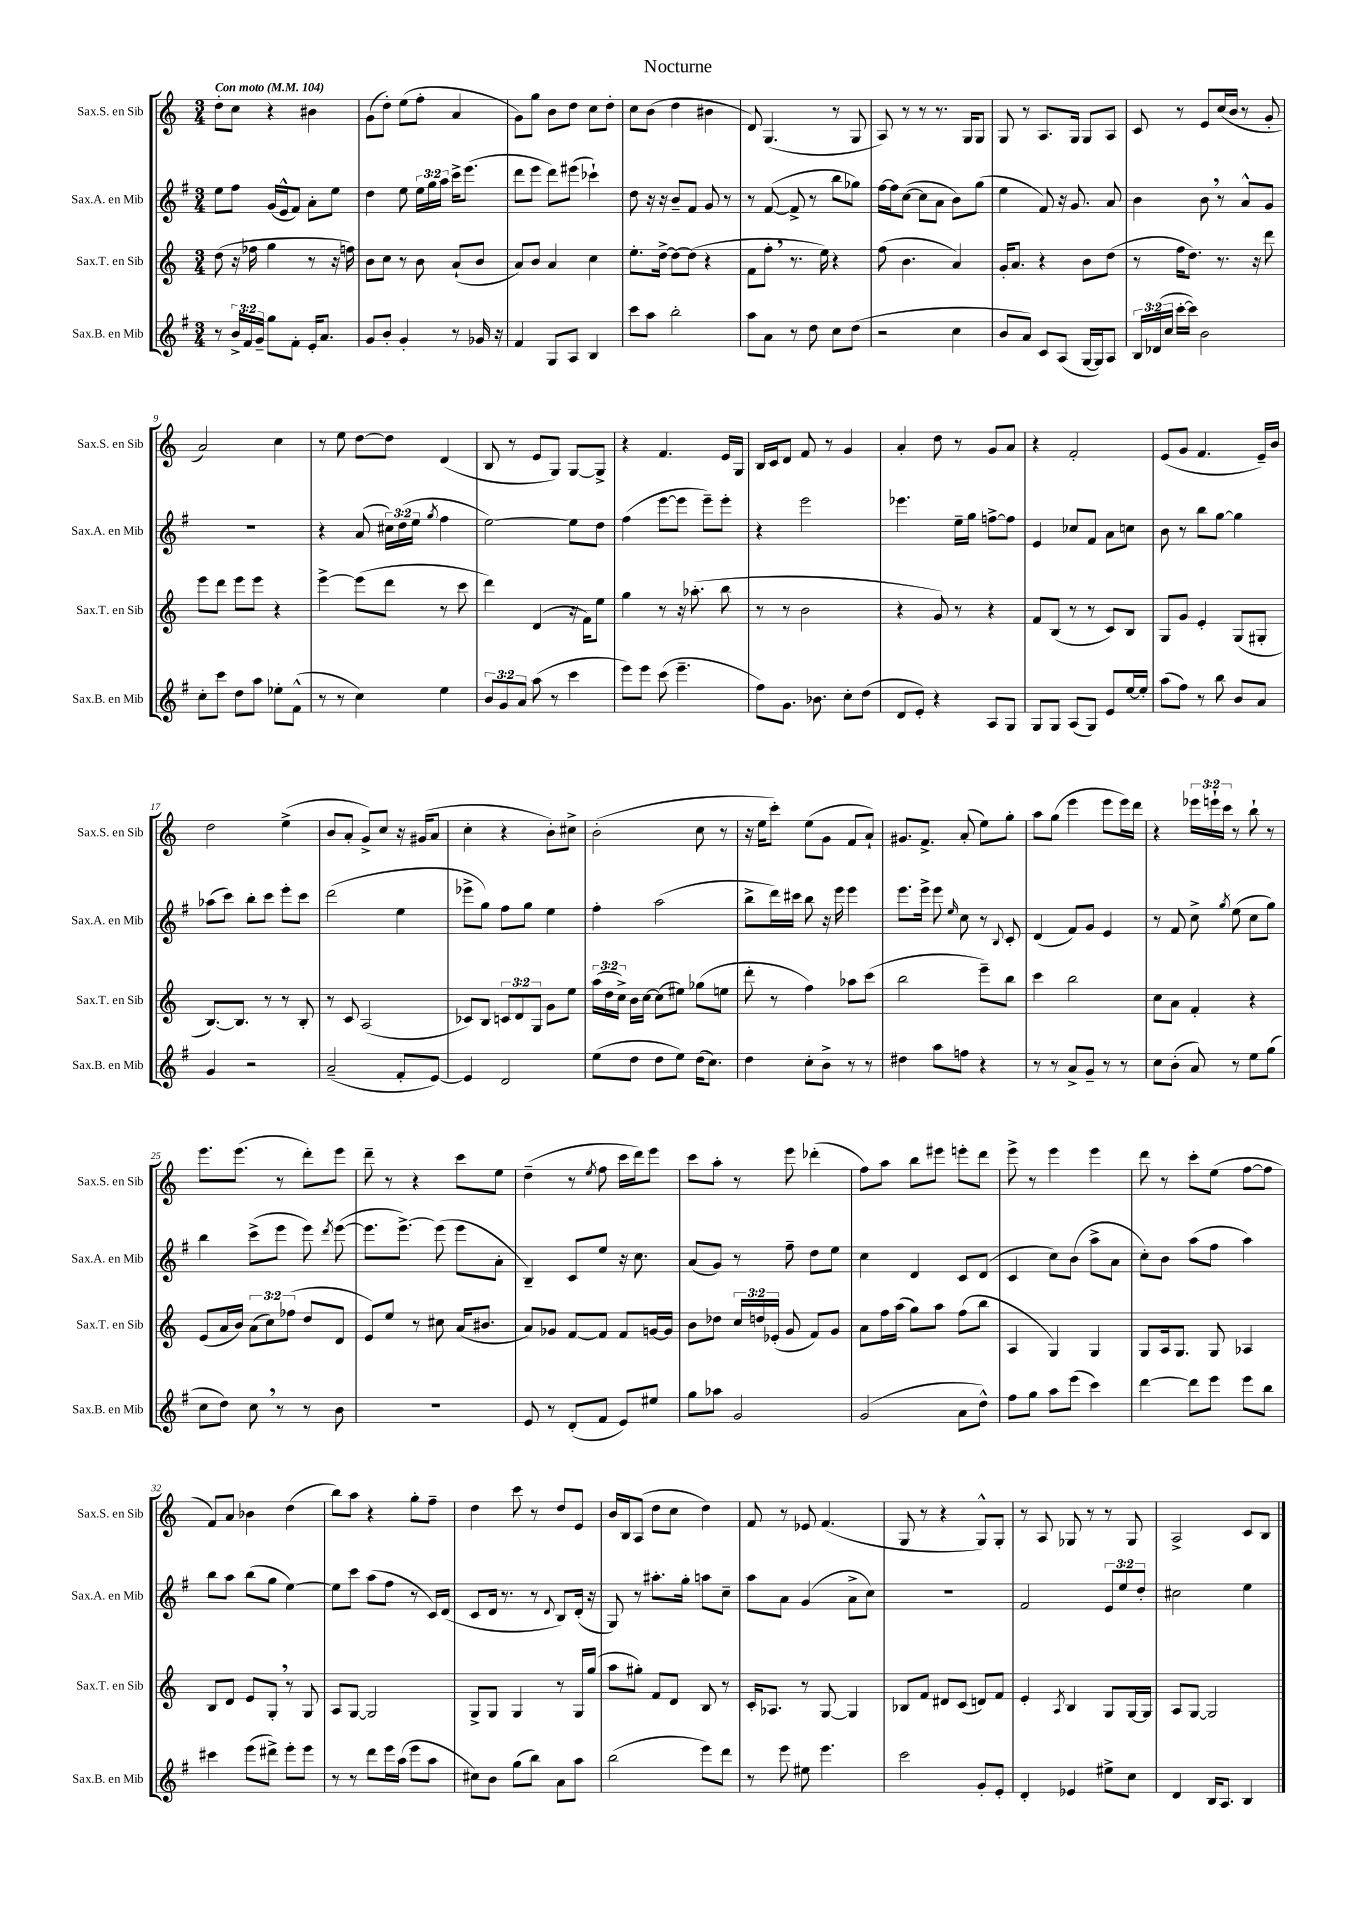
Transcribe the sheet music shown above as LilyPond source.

\header { title = "Nocturne" }
<<
\new StaffGroup <<
\new Staff = "s0" \with { instrumentName = "Sax.S. en Sib" shortInstrumentName = "Sax.S. en Sib" } {
    \clef treble \key c \major \numericTimeSignature \time 3/4 \override Staff.TupletNumber.text = #tuplet-number::calc-fraction-text \tempo "Con moto" 4 = 104
    \autoBeamOff d''8[-. c''8] r4 bis'4 |
    g'8[( d''8]-.) e''8[( f''8]-. a'4 |
    g'8[) g''8] b'8[ d''8] c''8[ d''8]-. |
    c''8[ b'8]( d''4 bis'4 |
    d'8) g4.( r8 g8 |
    a8) r8 r8 r8. g16[ g8] |
    g8 r8 a8.[ g16] g8[ a8] |
    c'8 r8 e'8[ c''16( b'16] r8 g'8-. |
    a'2) c''4 |
    r8 e''8 d''8[~ d''8] d'4( |
    b8 r8 e'8[ g8]) g8[~ g8]-> |
    r4 f'4. e'16[ g16] |
    b16[ c'16 d'8] f'8 r8 g'4 |
    a'4-. d''8 r8 g'8[ a'8] |
    r4 f'2-. |
    e'8[( g'8] f'4. e'16[--) b'16] |
    d''2 e''4->( |
    b'8[ a'8]-. g'8[->) c''8] r16 gis'16[( a'8] |
    c''4-. r4 b'8[-.) cis''8]-> |
    b'2-.( c''8 r8 |
    r16 e''16[ c'''8]-.) e''8[( g'8] f'8[ a'8]-!) |
    gis'8.[ f'8.]-> a'8-.( e''8[) g''8]-. |
    a''8[ g''8]( e'''4 e'''8[ e'''16) d'''16] |
    r4 \tuplet 3/2 { ees'''16[ e'''16-! c'''16] } r8 b''8-! r8 |
    e'''8.[ e'''8.]( r8 d'''8[-.) e'''8] |
    d'''8-- r8 r4 c'''8[ e''8] |
    d''4--( r8 \acciaccatura { e''8 } f''8 c'''16[ d'''16) e'''8] |
    c'''8[ a''8]-. r8 e'''8 des'''4-.( |
    f''8[) a''8] b''8[ eis'''8] e'''8[-. d'''8] |
    e'''8-> r8 e'''4 e'''4 |
    d'''8 r8 c'''8[-. e''8]( f''8[~ f''8] |
    f'8[) a'8] bes'4 d''4( |
    b''8[) a''8] r4 g''8[-. f''8]-- |
    d''4 c'''8 r8 d''8[ e'8] |
    b'16[ b16 a8]( d''8[ c''8] d''4) |
    f'8 r8 ees'8 f'4.( |
    g8 r8 r4 g8[-^) g8]-. |
    r8 a8 ges8 r8 r8 ges8 |
    a2-> c'8[ b8] \bar "|." |
}
\new Staff = "s1" \with { instrumentName = "Sax.A. en Mib" shortInstrumentName = "Sax.A. en Mib" } {
    \clef treble \key g \major \numericTimeSignature \time 3/4 \override Staff.TupletNumber.text = #tuplet-number::calc-fraction-text
    \autoBeamOff e''8[ fis''8] g'16[( e'16-^ fis'8]) a'8[-. e''8] |
    d''4 e''8 \tuplet 3/2 { e''16[ g''16 a''16] } c'''16[-> e'''8.]( |
    d'''8[ e'''8] d'''8[) eis'''8]( ces'''4-!) |
    d''8 r16 r16 b'8[-- fis'8] g'8 r8 |
    r8 fis'8~( fis'8-> r8 b''8[ ges''8]) |
    fis''16[~ fis''16 c''8]~( c''8[ a'8] b'8[) g''8]( |
    e''4 fis'8) r16 g'8. a'8 |
    b'4 b'8 \breathe r8 a'8[-^ g'8] |
    R2. |
    r4 a'8( \tuplet 3/2 { cis''16[) d''16( e''16] } \acciaccatura { g''8 } fis''4 |
    e''2~) e''8[ d''8] |
    fis''4( e'''8[~ e'''8] e'''8[--) e'''8]-. |
    r4 e'''2 |
    ees'''4. e''16[-- g''16] f''8[~-> f''8] |
    e'4 ces''8[ fis'8] a'8[ c''8] |
    b'8 r8 b''8[ g''8]~ g''4 |
    aes''8[( c'''8]) b''8[-. c'''8] e'''8[-. c'''8] |
    d'''2( e''4 |
    ees'''8[-> g''8]) fis''8[ g''8] e''4 |
    fis''4-. a''2( |
    b''8[-> d'''16) cis'''16] b''8 r16 e'''16 e'''4 |
    e'''8.[ e'''16]-> e'''8 \grace { e''16 } c''8 r8 \appoggiatura { b8 } c'8-. |
    d'4( fis'8[) g'8] e'4 |
    r8 fis'8 c''8-> \acciaccatura { g''8 } e''8( c''8[ g''8]) |
    b''4 c'''8[->( e'''8] e'''8) \acciaccatura { d'''8 } e'''8~( |
    e'''8.[ e'''8.]~->) e'''8( e'''8[ a'8]-. |
    b4--) c'8[ e''8] r16 c''8. |
    a'8[( g'8]) r8 fis''8-- d''8[ e''8] |
    c''4 d'4 c'8[ d'8]( |
    c'4 c''8[) b'8]( a''8[-> a'8] |
    c''8[-.) b'8] a''8[( fis''8] a''4) |
    b''8[ a''8] b''8[( g''8] e''4~) |
    e''8[ c'''8] a''8[( fis''8] r8 c'16[) d'16]( |
    c'8[ d'16] r8. r8 \appoggiatura { d'8 } b8[) d'16]-.( r16 |
    g8) r8 ais''8.[-. g''16]-. a''8[ c''8]-- |
    a''8[ a'8] g'4( a'8[-> c''8]) |
    r2. |
    fis'2 \tuplet 3/2 { e'8[ e''8 d''8]-. } |
    cis''2 e''4 \bar "|." |
}
\new Staff = "s2" \with { instrumentName = "Sax.T. en Sib" shortInstrumentName = "Sax.T. en Sib" } {
    \clef treble \key c \major \numericTimeSignature \time 3/4 \override Staff.TupletNumber.text = #tuplet-number::calc-fraction-text
    \autoBeamOff d''8( r16 fes''16 g''4 r8 r16 f''16) |
    b'8[ c''8] r8 b'8 a'8[-!( b'8] |
    a'8[) b'8] a'4 c''4 |
    e''8.[-. d''16]~-> d''8[~ d''8]( r4 |
    f'8[ f''8]-. \breathe r8. e''16) r4 |
    f''8( b'4. a'4) |
    g'16[-. a'8.] r4 b'8[ d''8]( |
    r8 f''16[ d''8.]) r8. r16 d'''8 |
    e'''8[ d'''8] e'''8[ e'''8] r4 |
    e'''4~-> e'''8[( d'''8] r8 c'''8 |
    d'''4) d'4( r16 f'16[) e''8] |
    g''4 r8 r16 aes''8.-.( b''8 |
    r8 r8 b'2 |
    r4 g'8) r8 r4 |
    f'8[ b8]( r8 r8 c'8[) b8] |
    g8[ g'8] e'4-. g8[( gis8]-. |
    b8.[~) b8.] r8 r8 b8-. |
    r8 c'8 a2( |
    ces'8[) b8] \tuplet 3/2 { c'8[ d'8 g8] } g'8[ e''8] |
    \tuplet 3/2 { a''16[( d''16 c''16]->) } b'16[ c''16]~ c''8[( eis''8]) ges''8[( e''8] |
    d'''8-. r8 f''4) aes''8[ c'''8]( |
    b''2 e'''8[--) b''8] |
    c'''4 b''2 |
    c''8[ a'8] f'4-. r4 |
    e'8[( a'16 b'16]) \tuplet 3/2 { a'8[( c''8) fes''8]( } d''8[ d'8] |
    e'8[) e''8] r8 cis''8 a'16[( bis'8.] |
    a'8[) ges'8] f'8[~ f'8] f'8[ g'16~ g'16] |
    b'8[ des''8] \tuplet 3/2 { c''16[ d''16 ees'16]-.( } g'8 f'8[) g'8] |
    a'8[ f''16 a''16]( g''8[) a''8] f''8[( b''8] |
    a4 g4) g4 |
    g8[ a16 g8.] g8 aes4 |
    b8[ d'8] e'8[ g8]-. \breathe r8 g8 |
    a8[ g8]~ g2 |
    g8[-> g8] g4 r8 g16[ g''16]( |
    a''8[ gis''8]-.) f'8[ d'8] b8 r8 |
    c'16[-. aes8.] r8 g8~ g4 |
    bes8[ f'8] dis'8[ c'8]( d'8[) f'8] |
    e'4-. \acciaccatura { a8 } b4 g8[ g16~ g16] |
    a8[ g8]~ g2 \bar "|." |
}
\new Staff = "s3" \with { instrumentName = "Sax.B. en Mib" shortInstrumentName = "Sax.B. en Mib" } {
    \clef treble \key g \major \numericTimeSignature \time 3/4 \override Staff.TupletNumber.text = #tuplet-number::calc-fraction-text
    \autoBeamOff r8 \tuplet 3/2 { b'16[-> fis'16 g'16]-- } g''8[ fis'8]-. e'16[-. a'8.] |
    g'8[ b'8]-. g'4-. r8 ges'16 r16 |
    fis'4 g8[ a8] b4 |
    c'''8[ a''8] b''2-. |
    a''8[ a'8] r8 d''8 c''8[ d''8]( |
    r2 c''4 |
    b'8[ a'8]) c'8[ a8]( g16[~ g16) a8] |
    \tuplet 3/2 { b16[ des'16( c''16] } c'''16[~-. c'''16]) b'2 |
    c''8[-. c'''8] d''8[ a''8] ees''8[-. fis'8]-^( |
    r8 r8 c''4) e''4 |
    \tuplet 3/2 { b'8[ g'8 a'8] } a''8( r8 c'''4 |
    e'''8[) e'''8] c'''8( e'''4.-- |
    fis''8[) g'8.] bes'8. c''8[-. d''8]( |
    d'8[ e'8]-.) r4 a8[ g8] |
    g8[ g8] a8[( g8]) e'8[ e''16~ e''16]-. |
    a''8[( fis''8]) r8 b''8 b'8[ a'8] |
    g'4 r2 |
    a'2--( fis'8[-. e'8]~) |
    e'4 d'2 |
    e''8[( d''8] d''8[ e''8]) d''16[( c''8.]) |
    d''4 c''8[-. b'8]-> r8 r8 |
    dis''4 a''8[ f''8] r4 |
    r8 r8 a'8[-> g'8]-- r8 r8 |
    c''8[ b'8]-.( a'8) r8 e''8[ g''8]( |
    c''8[ d''8]) c''8 \breathe r8 r8 b'8 |
    R2. |
    e'8 r8 d'8[-.( fis'8] e'8[) eis''8] |
    g''8[ aes''8] g'2 |
    g'2( a'8[ d''8]-^) |
    fis''8[ g''8] a''8[ e'''8]( c'''4) |
    d'''4~ d'''8[ e'''8] e'''8[ b''8] |
    cis'''4 e'''8[( dis'''8]->) e'''8[-. e'''8] |
    r8 r8 d'''8[ e'''16 a''16]( e'''8[ a''8] |
    cis''8[) b'8] g''8[( b''8]) a'8[ a''8] |
    b''2( e'''8[) d'''8] |
    r8 e'''8 eis''8 e'''4. |
    c'''2 g'8[-. e'8]-. |
    d'4-. ees'4 eis''8[-> c''8] |
    d'4 b16[ a8.] b4 \bar "|." |
}
>>
>>
